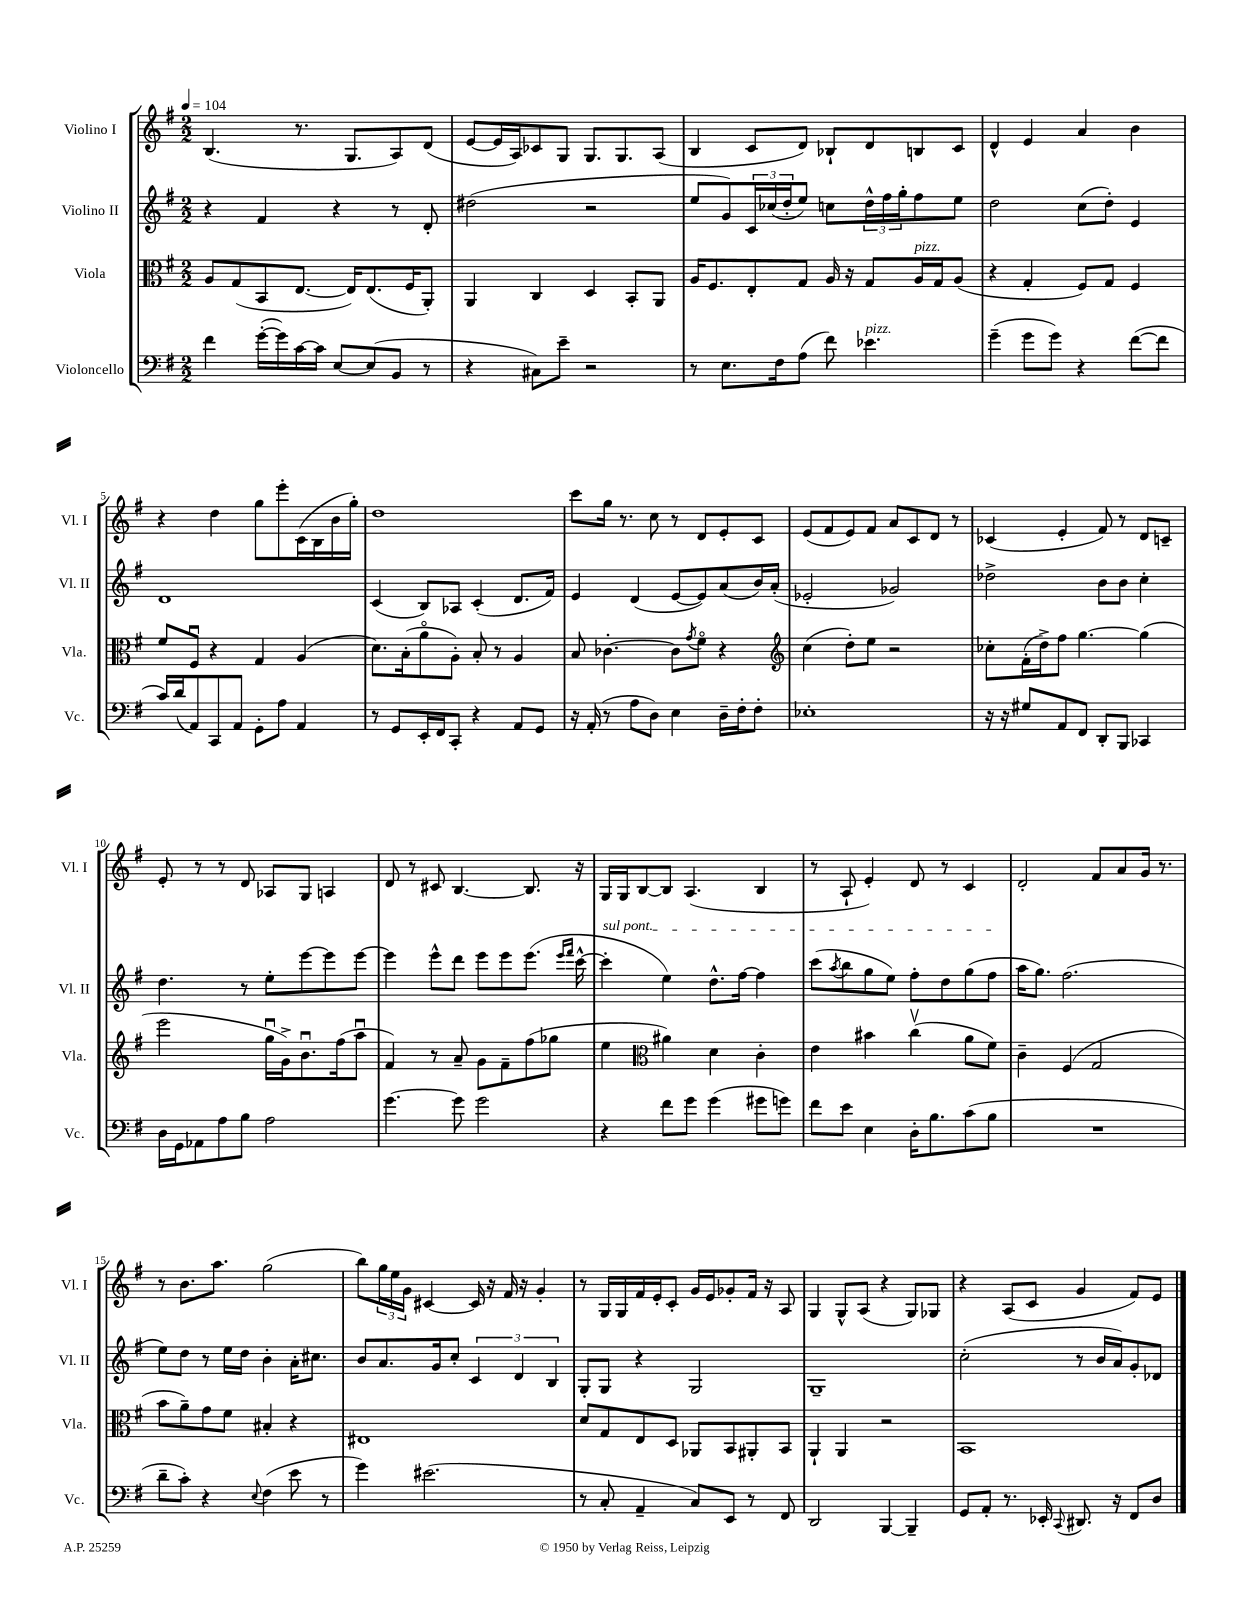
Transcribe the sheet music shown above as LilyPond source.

<<
\new StaffGroup <<
\new Staff = "s0" \with { instrumentName = "Violino I" shortInstrumentName = "Vl. I" } {
    \clef treble \key g \major \numericTimeSignature \time 2/2 \tempo 4 = 104
    b4.( r8. g8. a8) d'8( |
    e'8~ e'16 a16) ces'8 g8 g8. g8. a8( |
    b4 c'8 d'8) bes8-! d'8 b8 c'8 |
    d'4-^ e'4 a'4 b'4 |
    r4 d''4 g''8 e'''8-. c'16( b16 b'16 g''16-.) |
    d''1 |
    c'''8 g''16 r8. c''8 r8 d'8 e'8-. c'8 |
    e'8( fis'8 e'8) fis'8 a'8 c'8 d'8 r8 |
    ces'4( e'4-. fis'8) r8 d'8 c'8-- |
    e'8-. r8 r8 d'8 aes8 g8 a4 |
    d'8 r8 cis'8 b4.~ b8. r16 |
    g16 g16 b8~ b8 a4.( b4 |
    r8 a8-! e'4-.) d'8 r8 c'4 |
    d'2-. fis'8 a'8 g'16 r8. |
    r8 b'8. a''8. g''2( |
    b''8) \tuplet 3/2 { g''16 e''16 g'16 } cis'4~ cis'16 r16 fis'16 r16 g'4-. |
    r8 g16 g16 fis'16 e'16-. c'8-. g'16 e'16 ges'8-. fis'16 r16 a8 |
    g4 g8-^ a8( r4 g8) ges8 |
    r4 a8( c'8 g'4 fis'8) e'8 \bar "|." |
}
\new Staff = "s1" \with { instrumentName = "Violino II" shortInstrumentName = "Vl. II" } {
    \clef treble \key g \major \numericTimeSignature \time 2/2
    r4 fis'4 r4 r8 d'8-. |
    dis''2( r2 |
    e''8 g'8) \tuplet 3/2 { c'16 ces''16( d''16-. } e''8) c''8 \tuplet 3/2 { d''16-^ fis''16 g''16-. } fis''8 e''8 |
    d''2 c''8( d''8-.) e'4 |
    d'1 |
    c'4( b8) aes8 c'4-.( d'8. fis'16) |
    e'4 d'4( e'8~ e'8) a'8( b'16) a'16-.( |
    ees'2-. ges'2) |
    des''2-> b'8 b'8 c''4-. |
    d''4. r8 e''8-. e'''8~ e'''8 e'''8~ |
    e'''4 e'''8-^ d'''8 e'''8 e'''8 e'''8.( \grace { e'''16 fis'''16 } c'''16~-^ |
    \once \override TextSpanner.bound-details.left.text = \markup { \italic "sul pont." } c'''4-.\startTextSpan e''4) d''8.-^ fis''16~ fis''4 |
    c'''8( \acciaccatura { a''8 } b''8 g''8 e''8) fis''8-. d''8 g''8( fis''8\stopTextSpan |
    a''16 g''8.) fis''2.( |
    e''8) d''8 r8 e''16 d''16 b'4-. a'16-. cis''8. |
    b'8 a'8. g'16 c''8-. \tuplet 3/2 { c'4 d'4 b4 } |
    g8-. g8 r4 g2 |
    g1-- |
    c''2-.( r8 b'16 a'16) g'8-. des'8 \bar "|." |
}
\new Staff = "s2" \with { instrumentName = "Viola" shortInstrumentName = "Vla." } {
    \clef alto \key g \major \numericTimeSignature \time 2/2
    a8 g8( b,8 e8.~ e16) e8.( fis16 a,8-.) |
    a,4 c4 d4 b,8-. a,8 |
    a16 fis8. e8-. g8 a16 r16 g8 a16^\markup { \italic "pizz." } g16 a8( |
    r4 g4-. fis8) g8 fis4 |
    fis'8 fis8\downbow r4 g4 a4( |
    d'8.) b16-.( a'8\flageolet a8-.) b8-. r8 a4 |
    b8 ces'4.~-. ces'8 \acciaccatura { g'8 } fis'8\flageolet r4 |
    \clef treble c''4( d''8-.) e''8 r2 |
    ces''8-. fis'16-.( d''16->) fis''8 g''4.~ g''4( |
    e'''2 g''16\downbow g'16->) b'8.\downbow fis''16( a''8\downbow |
    fis'4) r8 a'8-- g'8 fis'8-- fis''8( ges''8 |
    e''4 \clef alto ais'4) d'4 c'4-. |
    e'4 bis'4 c''4\upbow( a'8 fis'8) |
    c'4-- fis4( g2 |
    b'8 a'8--) g'8 fis'8 bis4-. r4 |
    eis1 |
    d'8 g8 e8 d8 aes,8 b,8 ais,8-. b,8 |
    a,4-! a,4 r2 |
    b,1 \bar "|." |
}
\new Staff = "s3" \with { instrumentName = "Violoncello" shortInstrumentName = "Vc." } {
    \clef bass \key g \major \numericTimeSignature \time 2/2
    fis'4 g'16~-.( g'16) c'16~ c'16 e8~ e8( b,8 r8 |
    r4 cis8) e'8-- r2 |
    r8 e8. fis16 a8( fis'8) ees'4.^\markup { \italic "pizz." } |
    g'4--( g'8 g'8) r4 fis'8~( fis'8 |
    c'16) d'16( a,8) c,8 a,8 g,8-. a8 a,4 |
    r8 g,8 e,16-. fis,16 c,8-. r4 a,8 g,8 |
    r16 a,16-.( r8 a8 d8) e4 d16-- fis16-. fis8-. |
    ees1-. |
    r16 r16 gis8 a,8 fis,8 d,8-. b,,8 ces,4 |
    d16 g,16 aes,8 a8 b8 a2 |
    g'4.~ g'8 g'2 |
    r4 fis'8 g'8 g'4( gis'8 g'8) |
    fis'8 e'8 e4 d16-. b8. c'8( b8 |
    R1 |
    d'8-- c'8-.) r4 \appoggiatura { e8 } fis4( e'8 r8 |
    g'4) eis'2.( |
    r8 c8-. a,4-- c8) e,8 r8 fis,8 |
    d,2 b,,4~ b,,4-- |
    g,8 a,8-. r8. ees,16-. \appoggiatura { c,8 } dis,8. r16 fis,8 d8 \bar "|." |
}
>>
>>
